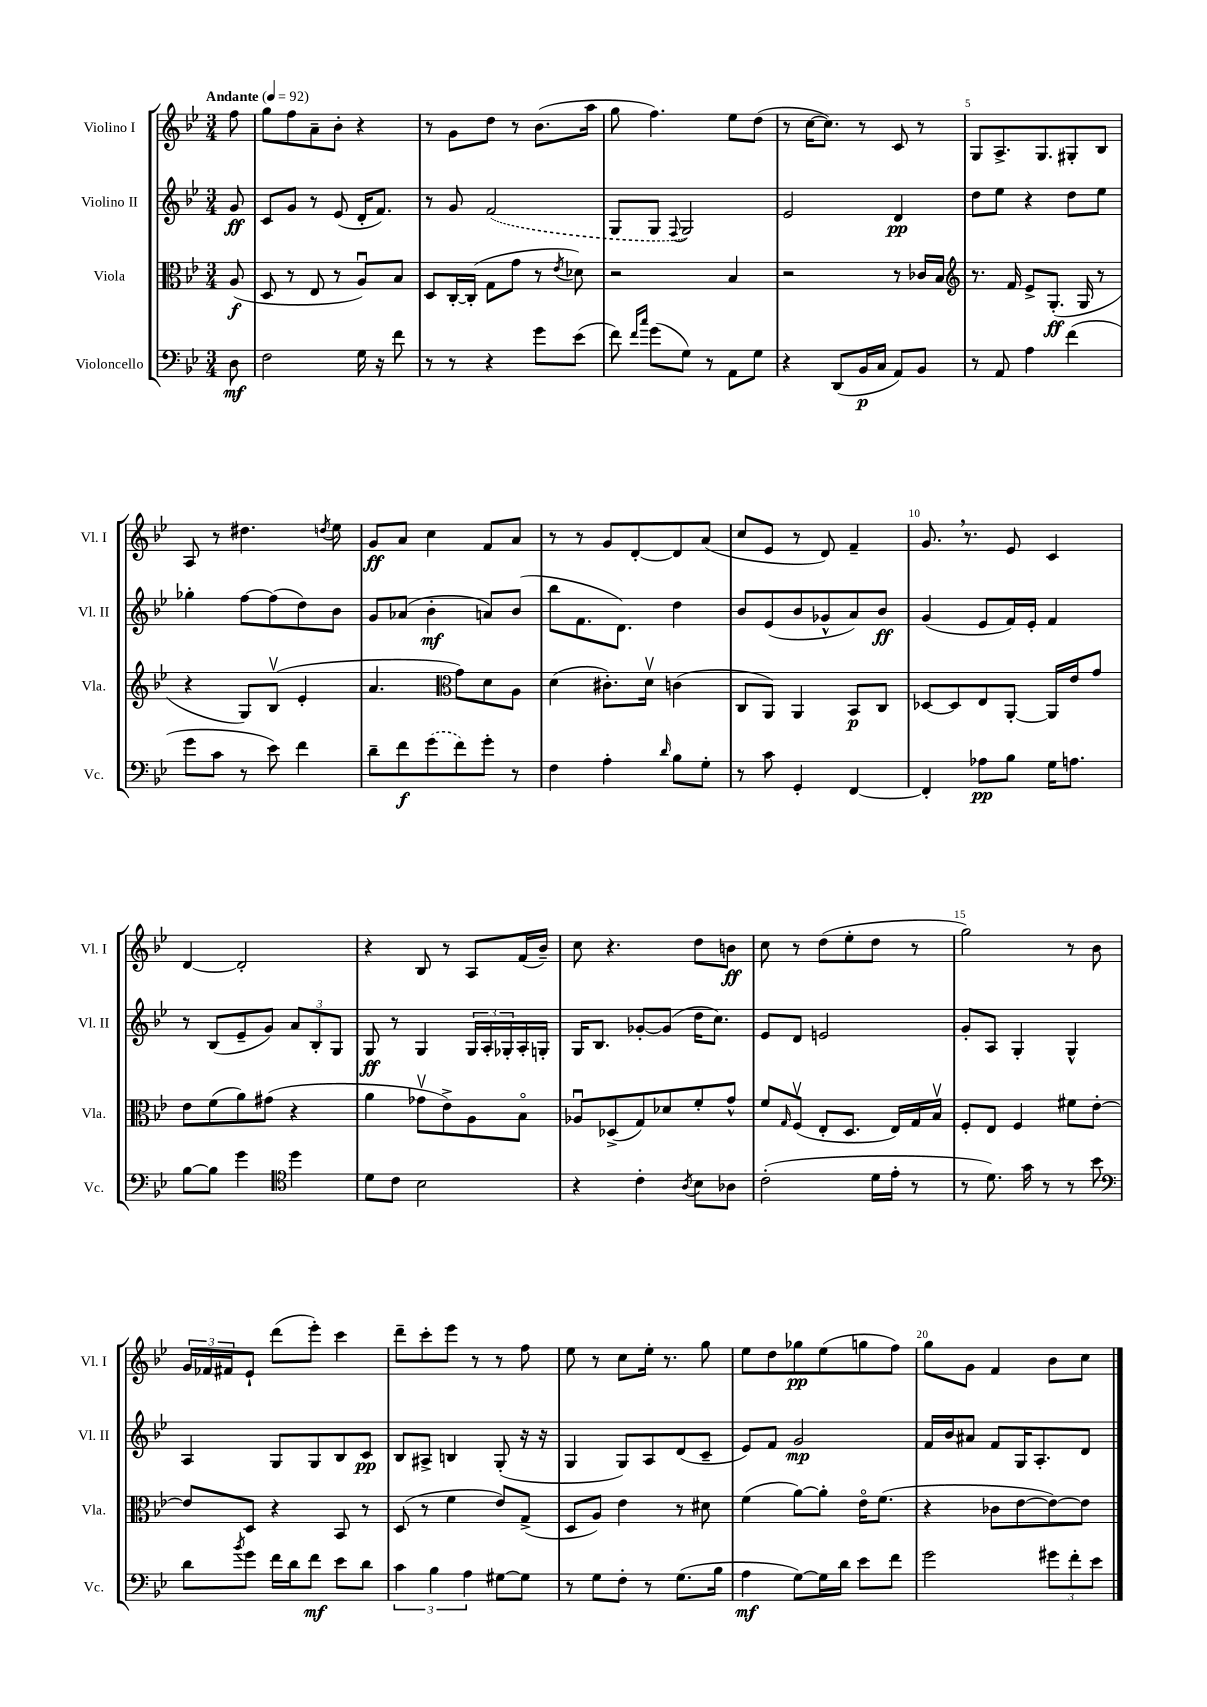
<<
\new StaffGroup <<
\new Staff = "s0" \with { instrumentName = "Violino I" shortInstrumentName = "Vl. I" } {
    \clef treble \key bes \major \numericTimeSignature \time 3/4 \partial 8 \tempo "Andante" 4 = 92
    f''8 |
    g''8 f''8 a'8-- bes'8-. r4 |
    r8 g'8 d''8 r8 bes'8.( a''16 |
    g''8 f''4.) ees''8 d''8( |
    r8 c''16~ c''8.) r8 c'8 r8 |
    g8 a8.-> g8. gis8-. bes8 |
    a8 r8 dis''4. \acciaccatura { d''8 } ees''8 |
    g'8\ff a'8 c''4 f'8 a'8 |
    r8 r8 g'8 d'8~-. d'8 a'8( |
    c''8 ees'8 r8 d'8) f'4-- |
    g'8. \breathe r8. ees'8 c'4 |
    d'4~ d'2-. |
    r4 bes8 r8 a8 f'16( bes'16--) |
    c''8 r4. d''8 b'8\ff |
    c''8 r8 d''8( ees''8-. d''8 r8 |
    g''2) r8 bes'8 |
    \tuplet 3/2 { g'16 fes'16 fis'16 } ees'8-! d'''8( ees'''8-.) c'''4 |
    d'''8-- c'''8-. ees'''8 r8 r8 f''8 |
    ees''8 r8 c''8 ees''16-. r8. g''8 |
    ees''8 d''8 ges''8\pp ees''8( g''8 f''8) |
    g''8 g'8 f'4 bes'8 c''8 \bar "|." |
}
\new Staff = "s1" \with { instrumentName = "Violino II" shortInstrumentName = "Vl. II" } {
    \clef treble \key bes \major \numericTimeSignature \time 3/4 \partial 8
    g'8\ff |
    c'8 g'8 r8 ees'8( d'16-. f'8.) |
    r8 g'8 \once \slurDashed f'2( |
    g8 g8 \appoggiatura { f8 } g2) |
    ees'2 d'4\pp |
    d''8 ees''8 r4 d''8 ees''8 |
    ges''4-. f''8~ f''8( d''8) bes'8 |
    g'8 aes'8( bes'4-.\mf a'8) bes'8( |
    bes''8 f'8. d'8.) d''4 |
    bes'8 ees'8( bes'8 ges'8-^ a'8) bes'8\ff |
    g'4( ees'8 f'16) ees'16-. f'4 |
    r8 bes8( ees'8-- g'8) \tuplet 3/2 { a'8 bes8-. g8 } |
    g8\ff r8 g4 \tuplet 3/2 { g16 a16-. ges16-. } a16-. g16-. |
    g16 bes8. ges'8~-. ges'8( d''16 c''8.) |
    ees'8 d'8 e'2 |
    g'8-. a8 g4-. g4-^ |
    a4 g8 g8 bes8 c'8\pp |
    bes8 ais8-> b4 g8-.( r16 r16 |
    g4 g8) a8 d'8( c'8-- |
    ees'8) f'8 g'2\mp |
    f'16 bes'16 ais'8 f'8 g16 a8.-. d'8 \bar "|." |
}
\new Staff = "s2" \with { instrumentName = "Viola" shortInstrumentName = "Vla." } {
    \clef alto \key bes \major \numericTimeSignature \time 3/4 \partial 8
    a8\f( |
    d8 r8 ees8 r8 a8\downbow) bes8 |
    d8 c16~-. c16-.( g8 g'8 r8 \acciaccatura { ees'8 } des'8) |
    r2 bes4 |
    r2 r8 ces'16 bes16 |
    \clef treble r8. f'16 ees'8-> g8.-.\ff( g16 r8 |
    r4 g8) bes8\upbow( ees'4-. |
    a'4. \clef alto g'8) d'8 a8 |
    d'4( cis'8.-.) d'16\upbow c'4( |
    c8 a,8) a,4 bes,8\p c8 |
    des8~ des8 ees8 a,8~-. a,16 ees'16 g'8 |
    ees'8 f'8( a'8) gis'8( r4 |
    a'4 ges'8\upbow ees'8->) a8 bes8\flageolet |
    aes8\downbow des8->( g8) des'8 f'8-. g'8-^ |
    f'8 \grace { g16 } f8\upbow( ees8-. d8. ees16) g16 bes16\upbow |
    f8-. ees8 f4 fis'8 ees'8~-. |
    ees'8 d8 r4 bes,8 r8 |
    d8( r8 f'4 ees'8) g8->( |
    d8 a8) ees'4 r8 dis'8 |
    f'4( a'8~) a'8-. ees'16\flageolet f'8.( |
    r4 ces'8 ees'8~ ees'8~) ees'8 \bar "|." |
}
\new Staff = "s3" \with { instrumentName = "Violoncello" shortInstrumentName = "Vc." } {
    \clef bass \key bes \major \numericTimeSignature \time 3/4 \partial 8
    d8\mf |
    f2 g16 r16 f'8 |
    r8 r8 r4 g'8 ees'8( |
    f'8) \grace { f'16 c''16 } g'8( g8) r8 a,8 g8 |
    r4 d,8( bes,16\p c16 a,8) bes,8 |
    r8 a,8 a4 f'4( |
    g'8 c'8 r8 ees'8) f'4 |
    d'8-- f'8\f \once \slurDashed g'8( f'8) g'8-. r8 |
    f4 a4-. \grace { d'16 } bes8 g8-. |
    r8 c'8 g,4-. f,4~ |
    f,4-. aes8\pp bes8 g16 a8. |
    bes8~ bes8 g'4 \clef tenor d''4 |
    d'8 c'8 bes2 |
    r4 c'4-. \acciaccatura { a8 } bes8 aes8 |
    c'2-.( d'16 ees'16-. r8 |
    r8 d'8.) g'16 r8 r8 bes'8 |
    \clef bass d'8 \acciaccatura { bes'8 } g'8 f'16 d'16 f'8\mf ees'8 d'8 |
    \tuplet 3/2 { c'4 bes4 a4 } gis8~ gis8 |
    r8 g8 f8-. r8 g8.( bes16 |
    a4\mf g8~) g16 d'16 ees'8 f'8 |
    g'2 \tuplet 3/2 { gis'8 f'8-. ees'8 } \bar "|." |
}
>>
>>
\layout { \context { \Score \override BarNumber.break-visibility = ##(#f #t #t) barNumberVisibility = #(every-nth-bar-number-visible 5) } }
